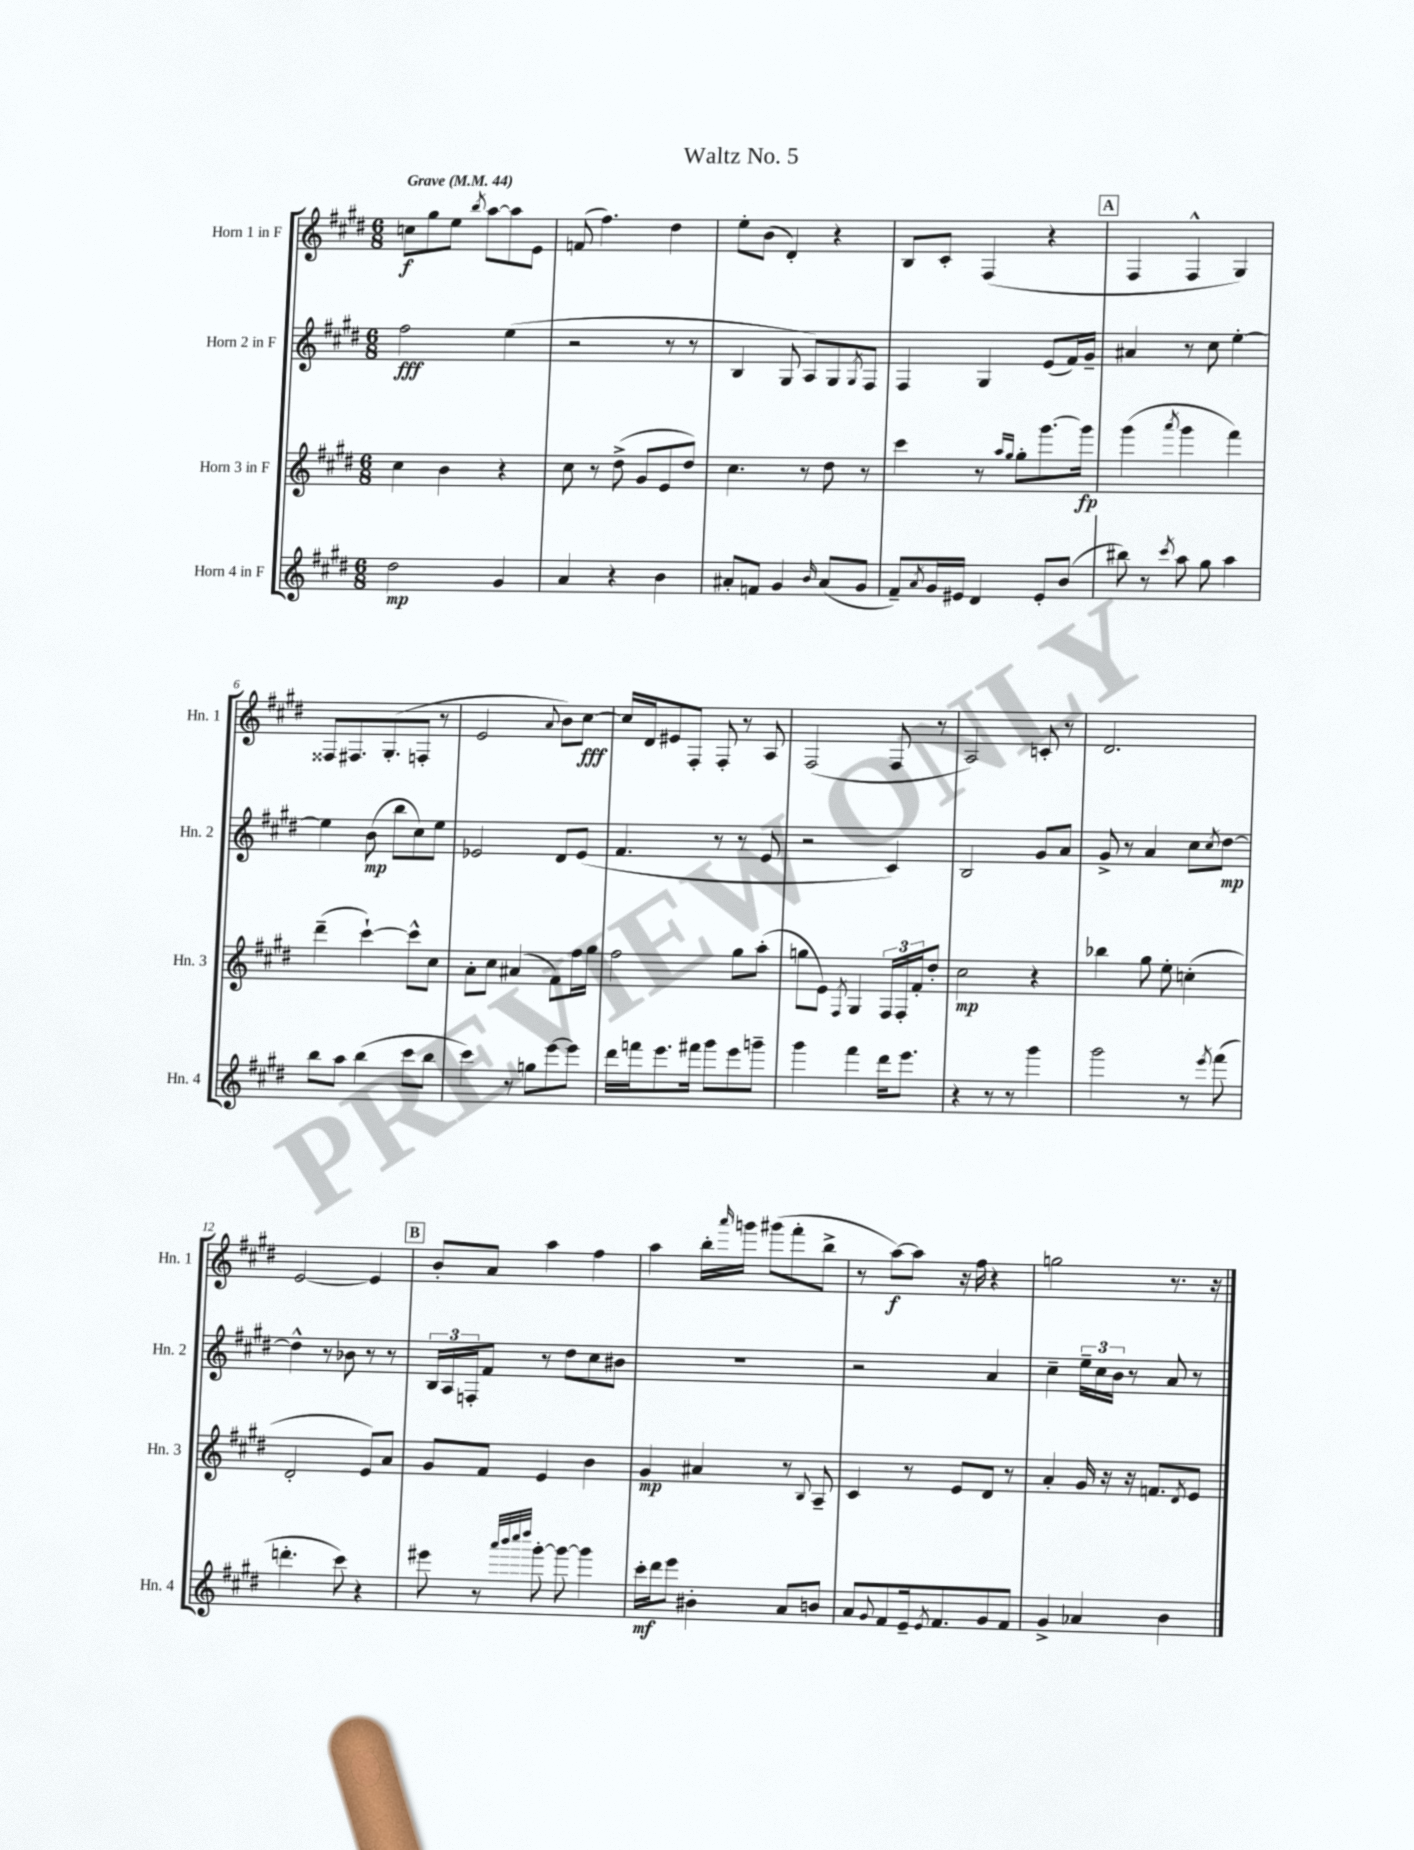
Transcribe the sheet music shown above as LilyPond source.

\header { title = "Waltz No. 5" }
<<
\new StaffGroup <<
\new Staff = "s0" \with { instrumentName = "Horn 1 in F" shortInstrumentName = "Hn. 1" } {
    \clef treble \key e \major \numericTimeSignature \time 6/8 \tempo "Grave" 4 = 44
    c''8\f gis''8 e''8 \acciaccatura { b''8 } a''8~ a''8 e'8 |
    f'8( fis''4.) dis''4 |
    e''8-. b'8( dis'4-.) r4 |
    b8 cis'8-. fis4( r4 |
    \mark \markup { \box "A" } fis4 fis4-^ gis4) |
    fisis8 fis8. gis8.-.( f8-. r8 |
    e'2 \appoggiatura { a'8 } b'8) cis''8~\fff |
    cis''16 dis'16 eis'8 fis8-. fis8-. r8 a8 |
    fis2( fis8 r8 |
    a2) c'8-. r8 |
    dis'2. |
    e'2~ e'4 |
    \mark \markup { \box "B" } b'8-. a'8 a''4 fis''4 |
    a''4 b''16-. \grace { a'''16 } g'''16 gis'''8( fis'''8-. b''8-> |
    r8 a''8~\f) a''8 r16 fis''16 r4 |
    g''2 r8. r16 \bar "|." |
}
\new Staff = "s1" \with { instrumentName = "Horn 2 in F" shortInstrumentName = "Hn. 2" } {
    \clef treble \key e \major \numericTimeSignature \time 6/8
    fis''2\fff e''4( |
    r2 r8 r8 |
    b4 gis8 a8) gis8 \acciaccatura { gis8 } fis8 |
    fis4 gis4 e'8( fis'16) gis'16-- |
    \mark \markup { \box "A" } ais'4 r8 cis''8 e''4~-. |
    e''4 b'8\mp( b''8 cis''8) e''8 |
    ees'2 dis'8 ees'8( |
    fis'4. r8 r8 e'8 |
    r2 cis'4) |
    b2 gis'8 a'8 |
    gis'8-> r8 a'4 cis''8 \acciaccatura { cis''8 } dis''8~\mp |
    dis''4-^ r8 bes'8 r8 r8 |
    \mark \markup { \box "B" } \tuplet 3/2 { b16 a16 f16-. } fis'8 r8 dis''8 cis''8 bis'8 |
    R2. |
    r2 a'4 |
    cis''4-- \tuplet 3/2 { e''16-- cis''16 b'16 } r8 a'8 r8 \bar "|." |
}
\new Staff = "s2" \with { instrumentName = "Horn 3 in F" shortInstrumentName = "Hn. 3" } {
    \clef treble \key e \major \numericTimeSignature \time 6/8
    cis''4 b'4 r4 |
    cis''8 r8 dis''8->( gis'8 e'8 dis''8) |
    cis''4. r8 dis''8 r8 |
    cis'''4 r8 \grace { a''16 gis''16 } gis''8-. gis'''8.~ gis'''16\fp |
    \mark \markup { \box "A" } gis'''4( \acciaccatura { a'''8 } gis'''4 fis'''4) |
    dis'''4--( cis'''4~-!) cis'''8-^ cis''8 |
    a'8-. cis''8 ais'4( fis'8) fis''16 gis''16 |
    fis''2 gis''8 a''8-.( |
    g''8 e'8) \acciaccatura { fis8 } gis4 \tuplet 3/2 { fis16 fis16-. fis'16-. } dis''8-. |
    cis''2\mp r4 |
    bes''4 gis''8 e''8-. c''4-.( |
    dis'2-. e'8) a'8 |
    \mark \markup { \box "B" } gis'8 fis'8 e'4 b'4 |
    gis'4\mp ais'4 r8 \appoggiatura { b8 } a8-- |
    cis'4 r8 e'8 dis'8 r8 |
    a'4-. gis'16 r16 r16 f'8. \acciaccatura { dis'8 } e'8 \bar "|." |
}
\new Staff = "s3" \with { instrumentName = "Horn 4 in F" shortInstrumentName = "Hn. 4" } {
    \clef treble \key e \major \numericTimeSignature \time 6/8
    dis''2\mp gis'4 |
    a'4 r4 b'4 |
    ais'8-. f'8 gis'4 \grace { b'16 } ais'8( gis'8 |
    fis'8--) \acciaccatura { a'8 } gis'16 eis'16 dis'4 eis'8-. b'8( |
    \mark \markup { \box "A" } bis''8) r8 \acciaccatura { cis'''8 } a''8 gis''8 a''4 |
    b''8 a''8 b''4( cis'''8 b''8 |
    cis'''4) r8 g''8 e'''8~ e'''8 |
    dis'''16 f'''16 e'''8. fis'''16 gis'''8 e'''8 g'''8-- |
    gis'''4 fis'''4 dis'''16 e'''8. |
    r4 r8 r8 gis'''4 |
    gis'''2 r8 \acciaccatura { e'''8 } fis'''8( |
    d'''4.-. cis'''8) r4 |
    \mark \markup { \box "B" } eis'''8 r8 \grace { a'''32 b'''32 cis''''32 dis''''32 } gis'''8~-. gis'''8~ gis'''4 |
    cis'''16-.\mf dis'''16 e'''8 bis'4-. a'8 b'8 |
    a'8 \appoggiatura { gis'8 } fis'8 e'16-- \acciaccatura { e'8 } fis'8. gis'8 fis'8 |
    gis'4-> aes'4 b'4 \bar "|." |
}
>>
>>
